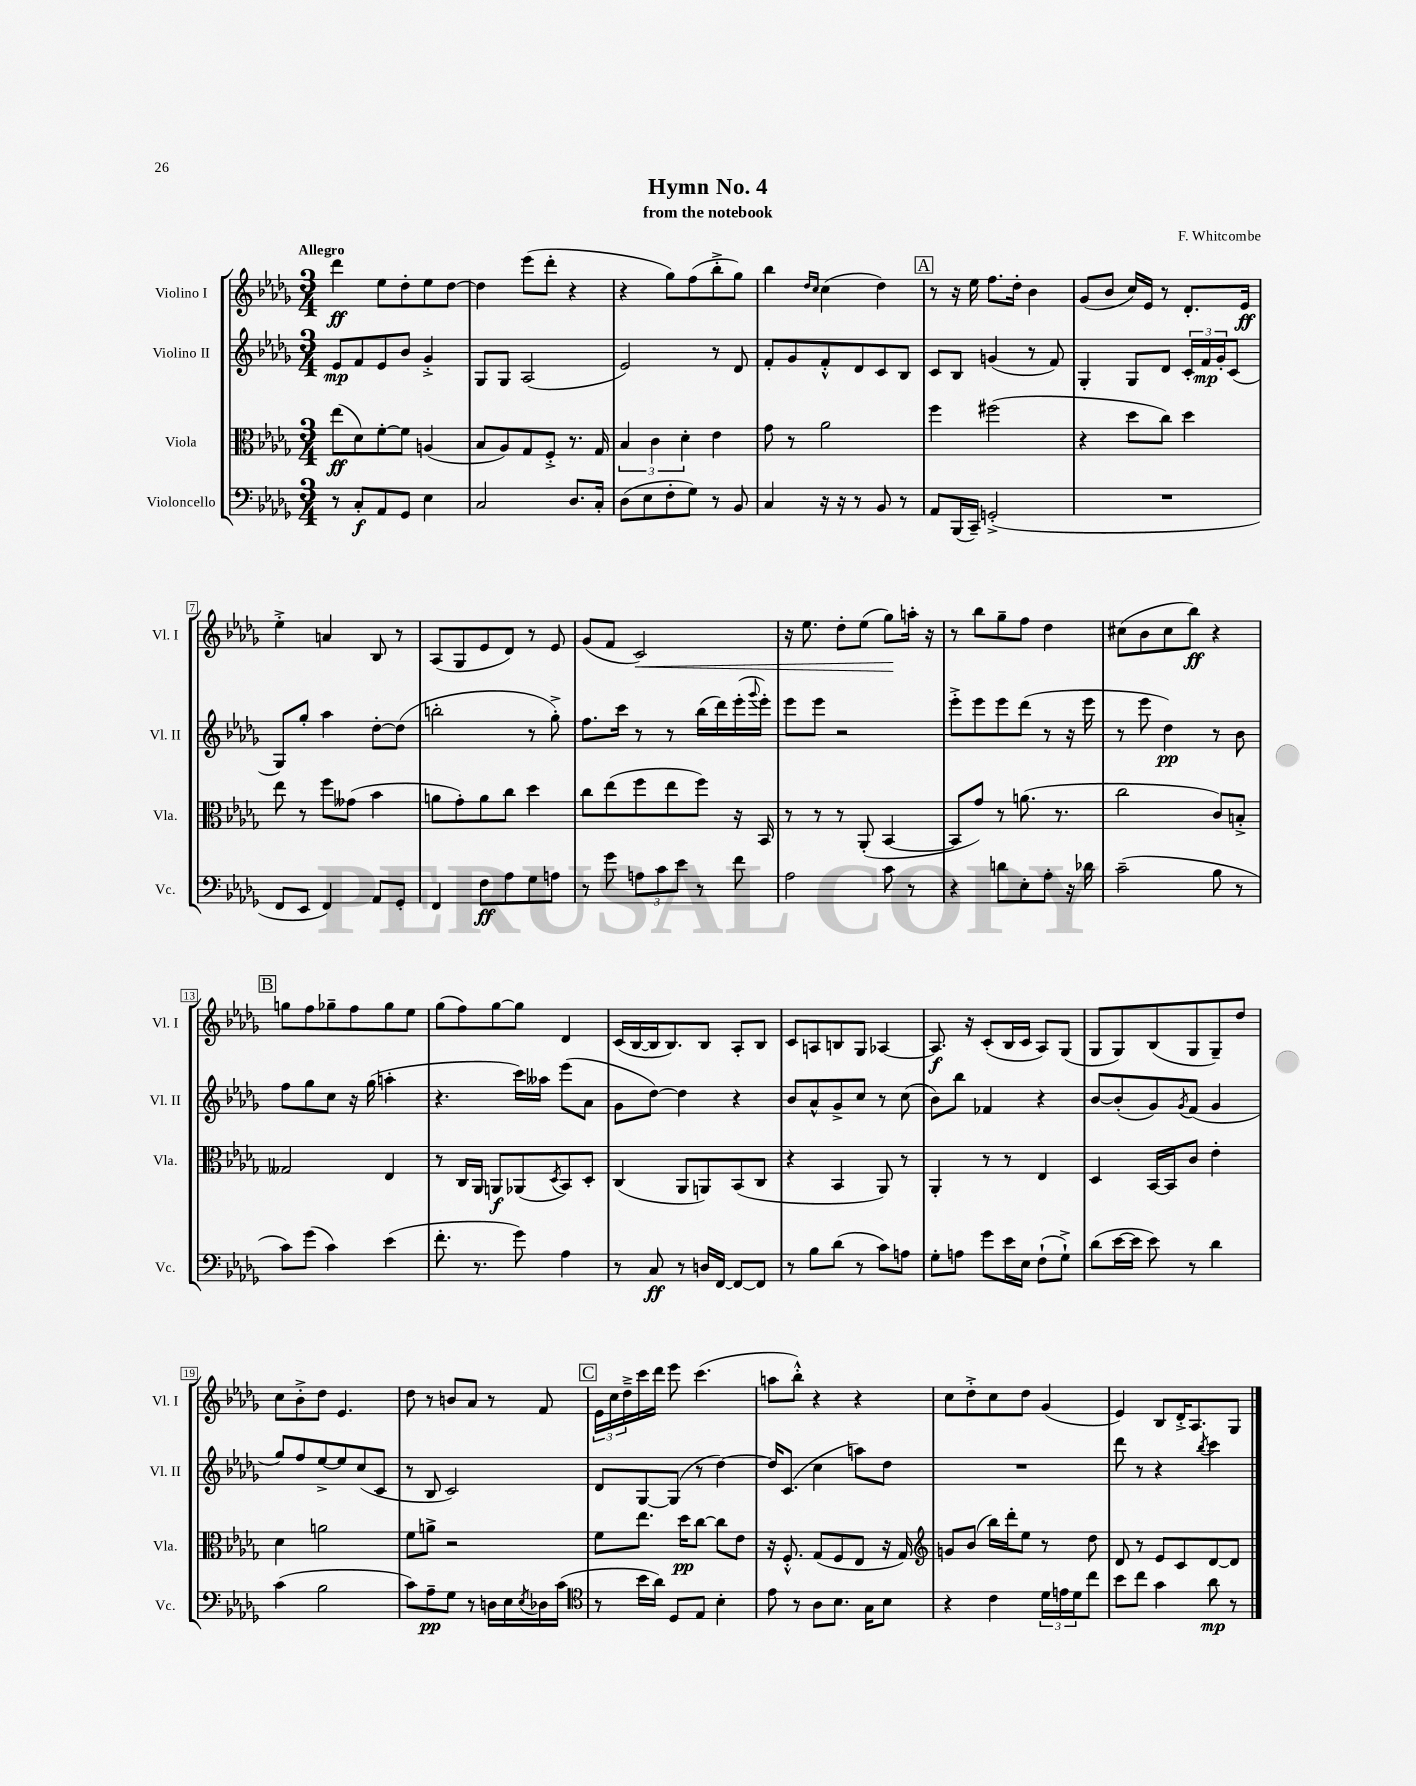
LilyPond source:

\header { title = "Hymn No. 4" composer = "F. Whitcombe" subtitle = "from the notebook" }
<<
\new StaffGroup <<
\new Staff = "s0" \with { instrumentName = "Violino I" shortInstrumentName = "Vl. I" } {
    \clef treble \key des \major \numericTimeSignature \time 3/4 \tempo "Allegro"
    des'''4\ff ees''8 des''8-. ees''8 des''8~ |
    des''4 ees'''8( des'''8-. r4 |
    r4 ges''8) f''8( bes''8-.-> ges''8) |
    bes''4 \grace { des''16 c''16 } c''4( des''4) |
    \mark \markup { \box "A" } r8 r16 ees''16 f''8. des''16-. bes'4 |
    ges'8( bes'8 c''16) ees'16 r8 des'8.-. ees'16\ff |
    ees''4-.-> a'4 bes8 r8 |
    aes8( ges8 ees'8 des'8) r8 ees'8 |
    ges'8( f'8 c'2\<) |
    r16 ees''8. des''8-. ees''8( ges''8\!) a''16-. r16 |
    r8 bes''8 ges''8-- f''8 des''4 |
    cis''8( bes'8 cis''8 bes''8\ff) r4 |
    \mark \markup { \box "B" } g''8 f''8 ges''8-- f''8 ges''8 ees''8 |
    ges''8( f''8) ges''8~ ges''8 des'4 |
    c'16( bes16~ bes16 bes8.) bes8 aes8-. bes8 |
    c'8 a8 b8 ges8 aes4~ |
    aes8.\f r16 c'8-.( bes16 c'16 aes8) ges8( |
    ges8 ges8) bes8( ges8 ges8--) des''8 |
    c''8 bes'8-.-> des''8 ees'4. |
    des''8 r8 b'8 aes'8 r8 f'8 |
    \mark \markup { \box "C" } \tuplet 3/2 { ees'16 c''16 des''16---> } c'''16 des'''16 ees'''8 c'''4.( |
    a''8 bes''8-.-^) r4 r4 |
    c''8 des''8-.-> c''8 des''8 ges'4( |
    ees'4) bes8 des'16-.-> aes8. ges8 \bar "|." |
}
\new Staff = "s1" \with { instrumentName = "Violino II" shortInstrumentName = "Vl. II" } {
    \clef treble \key des \major \numericTimeSignature \time 3/4
    ees'8\mp f'8 ees'8 bes'8 ges'4-.-> |
    ges8 ges8 aes2( |
    ees'2) r8 des'8 |
    f'8-. ges'8 f'8-.-^ des'8 c'8 bes8 |
    \mark \markup { \box "A" } c'8 bes8 g'4( r8 f'8) |
    ges4-. ges8 des'8 \tuplet 3/2 { c'16-. f'16\mp ges'16-. } c'8( |
    ges8) ges''8-. aes''4 des''8~-. des''8( |
    b''2-. r8 ges''8-.->) |
    f''8. c'''16 r8 r8 bes''16( des'''16) ees'''16-.( \appoggiatura { ges'''8 } ees'''16-.) |
    ees'''8 ees'''8 r2 |
    ees'''8-.-> ees'''8 ees'''8 des'''8( r8 r16 ees'''16 |
    r8 ees'''8 des''4\pp) r8 bes'8 |
    \mark \markup { \box "B" } f''8 ges''8 c''8 r16 ges''16( a''4-. |
    r4. c'''16) aeses''16 ees'''8( aes'8 |
    ges'8 des''8~) des''4 r4 |
    bes'8 aes'8-^ ges'8-> c''8 r8 c''8( |
    bes'8) bes''8 fes'4 r4 |
    bes'8~ bes'8-.( ges'8) \acciaccatura { ges'8 } f'8( ges'4 |
    ges''8) f''8 ees''8~-> ees''8 c''8( c'8 |
    r8 bes8 c'2) |
    \mark \markup { \box "C" } des'8 ges8~ ges8( r8 des''4~) |
    des''16 c'8.( c''4 a''8) des''8 |
    R2. |
    des'''8 r8 r4 \acciaccatura { bes''8 } c'''4 \bar "|." |
}
\new Staff = "s2" \with { instrumentName = "Viola" shortInstrumentName = "Vla." } {
    \clef alto \key des \major \numericTimeSignature \time 3/4
    ees''8\ff( des'8) f'8~-. f'8 a4( |
    bes8 aes8) ges8 f8-.-> r8. ges16 |
    \tuplet 3/2 { bes4 c'4 des'4-. } ees'4 |
    ges'8 r8 aes'2 |
    \mark \markup { \box "A" } f''4 fis''2( |
    r4 des''8 c''8) des''4 |
    ees''8 r8 f''8 geses'8( bes'4 |
    a'8 ges'8-.) a'8 c''8 des''4 |
    c''8 ees''8( f''8 ees''8 f''8) r16 bes,16 |
    r8 r8 r8 aes,8-.( bes,4~ |
    bes,8 ges'8) r8 a'8.( r8. |
    c''2 c'8) b8-.-> |
    \mark \markup { \box "B" } geses2 ees4 |
    r8 c16 aes,16 a,8\f aes,8( \acciaccatura { des8 } bes,8) des8-. |
    c4( aes,8 a,8) bes,8( c8 |
    r4 bes,4 aes,8) r8 |
    aes,4-. r8 r8 ees4 |
    des4 bes,16~ bes,16 c'8 ees'4-. |
    des'4 a'2 |
    f'8 a'8-> r2 |
    \mark \markup { \box "C" } f'8 ees''8. des''16\pp c''8~ c''8 ees'8 |
    r16 f8.-.-^ ges8( f8 ees8 r16 ges16) |
    \clef treble g'8 bes'8( bes''16) des'''16-. ees''8 r8 des''8 |
    des'8 r8 ees'8 c'8 des'8~ des'8 \bar "|." |
}
\new Staff = "s3" \with { instrumentName = "Violoncello" shortInstrumentName = "Vc." } {
    \clef bass \key des \major \numericTimeSignature \time 3/4
    r8 c8-.\f aes,8 ges,8 ees4 |
    c2 des8. c16-. |
    des8( ees8 f8-. ges8) r8 bes,8 |
    c4 r16 r16 r8 bes,8 r8 |
    \mark \markup { \box "A" } aes,8 bes,,16( c,16--) g,2-.->( |
    R2. |
    f,8 ees,8 f,4) aes,8 ges,8-. |
    f,4 f8\ff aes8 ges8 a8 |
    r8 ges'8 \tuplet 3/2 { a8 c'8 ees'8 } r8 f'8 |
    aes2 c'8 r8 |
    r4 d'8 ees8-. aes8-. r16 des'16 |
    c'2--( bes8 r8 |
    \mark \markup { \box "B" } c'8) ges'8( c'4) ees'4( |
    f'8.-. r8. ges'8) aes4 |
    r8 c8\ff r8 d16 f,16~ f,8~ f,8 |
    r8 bes8 des'8( r8 c'8) a8 |
    ges8-. a8 ges'8 ees'16 ees16 f8-!( ges8-!->) |
    des'8( ees'16~ ees'16 ees'8) r8 des'4 |
    c'4( bes2 |
    c'8) aes8--\pp ges8 r8 d16 ees16 \acciaccatura { ees8 } des16 c'16( |
    \mark \markup { \box "C" } \clef tenor r8 bes'16 aes'16) des8 ees8 bes4-. |
    ees'8 r8 aes8 bes8. ges16 bes8 |
    r4 c'4 \tuplet 3/2 { des'16 e'16 des'16 } c''8 |
    bes'8 c''8 ges'4 aes'8\mp r8 \bar "|." |
}
>>
>>
\layout { \context { \Score \override BarNumber.stencil = #(make-stencil-boxer 0.1 0.3 ly:text-interface::print) } }
